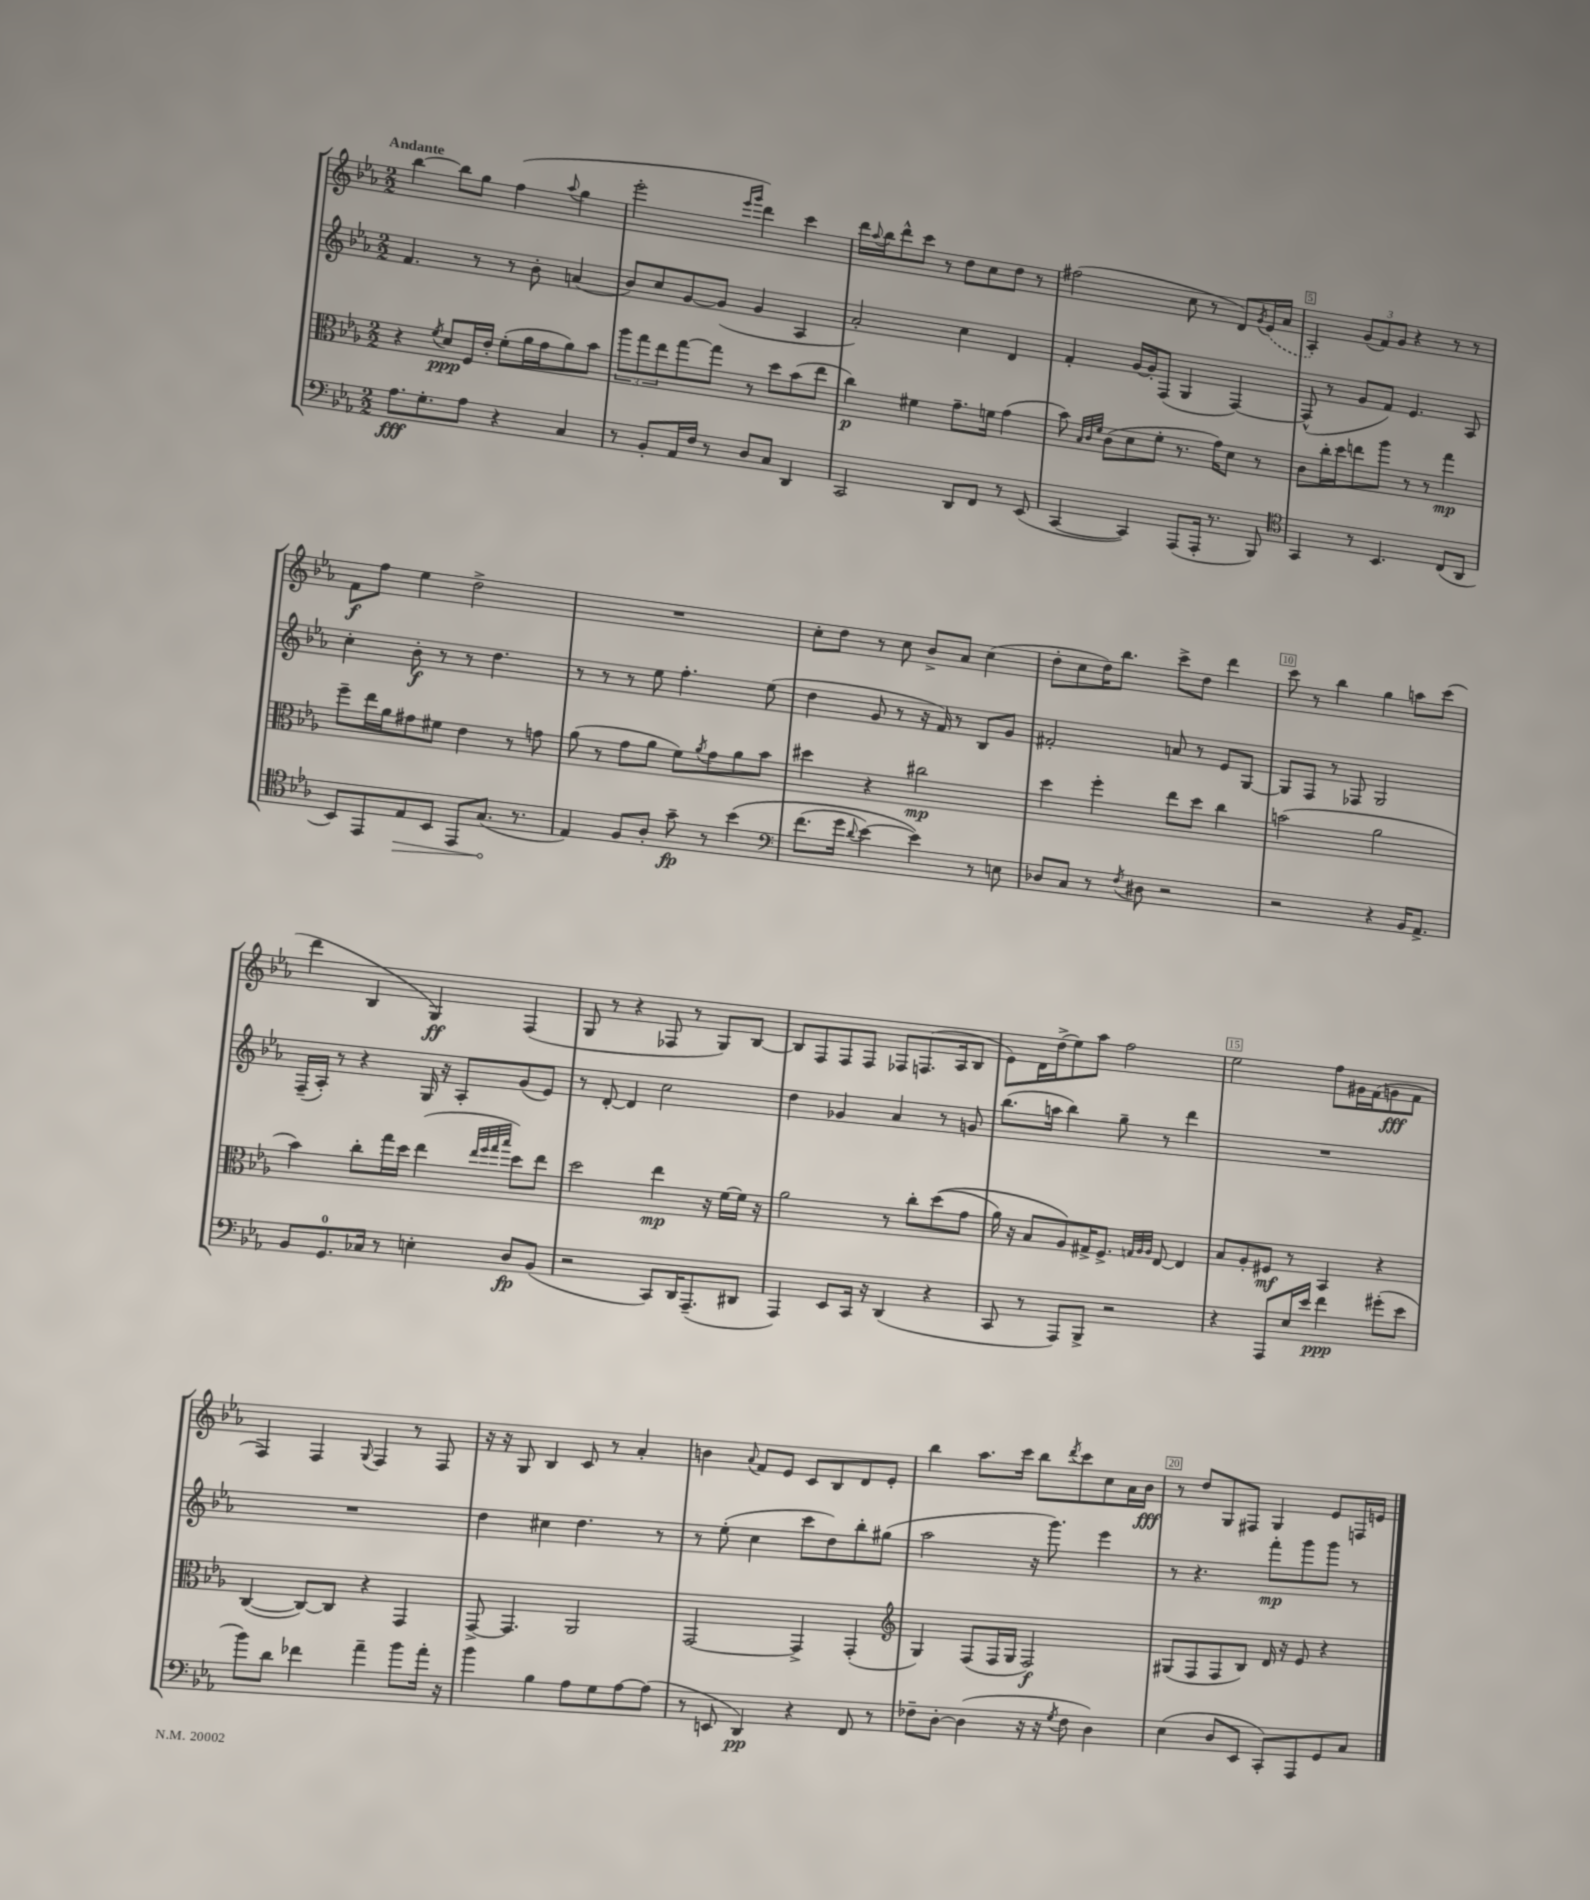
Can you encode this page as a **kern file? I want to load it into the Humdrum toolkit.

**kern	**dynam	**kern	**dynam	**kern	**dynam	**kern	**dynam
*part4	*part4	*part3	*part3	*part2	*part2	*part1	*part1
*staff4	*staff4	*staff3	*staff3	*staff2	*staff2	*staff1	*staff1
*clefF4	*	*clefC3	*	*clefG2	*	*clefG2	*
*k[b-e-a-]	*	*k[b-e-a-]	*	*k[b-e-a-]	*	*k[b-e-a-]	*
*M2/2	*	*M2/2	*	*M2/2	*	*M2/2	*
=1	=1	=1	=1	=1	=1	=1	=1
!	!	!	!	!	!	!LO:TX:a:B:t=Andante	!
8.A-\L	fff	4r	.	4.f/	.	[4bb-\	.
8.G'\	.	.	.	.	.	.	.
.	.	8qf/	.	.	.	.	.
.	.	8d/L	ppp	.	.	8bb-\L]	.
8A-\J	.	16F/L	.	8r	.	8gg\J	.
.	.	16e-'/JJ	.	.	.	.	.
4r	.	(8f'\L	.	8r	.	(4ff\	.
.	.	16a-\L	.	8b-'\	.	.	.
.	.	16g\J	.	.	.	.	.
.	.	.	.	.	.	8qqaa-/	.
4C/	.	8a-\)	.	(4an/	.	4gg\	.
.	.	8b-\J	.	.	.	.	.
=2	=2	=2	=2	=2	=2	=2	=2
8r	.	12aa-\L	.	8b-/L)	.	2eee-'\	.
.	.	12gg\	.	.	.	.	.
8BB-'/L	.	.	.	8cc/	.	.	.
.	.	12ee-\	.	.	.	.	.
16AA-/L	.	[8gg\	.	[8g/	.	.	.
16F/JJ	.	.	.	.	.	.	.
8r	.	8gg\J]	.	(8g/J]	.	.	.
.	.	.	.	.	.	16qqeee-/LL	.
.	.	.	.	.	.	16qqggg/JJ	.
8D/L	.	8r	.	4g/	.	4ddd\)	.
8C/J	.	8dd\L	.	.	.	.	.
4DD/	.	(8b-\	.	4A-/	.	4ccc\	.
.	.	8ee-\J	.	.	.	.	.
=3	=3	=3	=3	=3	=3	=3	=3
2CC/	.	4cc\)	p	2a-'/)	.	16ddd\LL	.
.	.	.	.	.	.	8qqaa-/	.
.	.	.	.	.	.	16bb-\J	.
.	.	.	.	.	.	8ddd^^\	.
.	.	4f#X\	.	.	.	8ccc\J	.
.	.	.	.	.	.	8r	.
8DD/L	.	8.g~\L	.	4cc\	.	8dd\L	.
8FF/J	.	.	.	.	.	8cc\	.
.	.	16fn\Jk	.	.	.	.	.
8r	.	(4g\	.	4d/	.	8dd\J	.
(8EE-/	.	.	.	.	.	8r	.
=4	=4	=4	=4	=4	=4	=4	=4
[4CC/	.	8b-\)	.	4f'/	.	(2ff#X\	.
.	.	32qqB-/LLL	.	.	.	.	.
.	.	32qqc/	.	.	.	.	.
.	.	32qqf/JJJ	.	.	.	.	.
.	.	(8c\L	.	.	.	.	.
4CC/])	.	8d\	.	[16g/LL	.	.	.
.	.	.	.	16g'/J]	.	.	.
.	.	8f'\J	.	(8F/J	.	.	.
(8AAA-/L	.	8.r	.	4G/	.	8cc\	.
16AAA-'/Jk	.	.	.	.	.	8r	.
8.r	.	16g\KL)	.	.	.	.	.
.	.	8d\J	.	[4F/)	.	8d/L)	.
.	.	.	.	.	.	8qg/	.
8BBB-/)	.	8r	.	.	.	(16e-/L	.
.	.	.	.	.	.	16a-/JJ	.
=5	=5	=5	=5	=5	=5	=5	=5
*clefC4	*	*	*	*	*	*	*
4GG/	.	8c\L	.	(8F^^/]	.	4A-'/)	.
.	.	16cc'\L	.	8r	.	.	.
.	.	16dd\J	.	.	.	.	.
8r	.	8een\	.	8g/L	.	(12g/L	.
.	.	.	.	.	.	12f/)	.
4.BB-/	.	8aa-\J	.	8f/J)	.	.	.
.	.	.	.	.	.	12g/J	.
.	.	8r	.	4.e-/	.	4r	.
.	.	8r	.	.	.	.	.
(8C/L	.	4gg\	mp	.	.	8r	.
8AA-/J	.	.	.	8A-/	.	8r	.
!!LO:LB:g=z
=6	=6	=6	=6	=6	=6	=6	=6
8BB-/L)	.	8ff~\L	.	4cc'\	.	8f\L	f
8EE-/	.	16ee-\L	.	.	.	8ff\J	.
.	.	16a-\J	.	.	.	.	.
!	!LO:HP:b	!	!	!	!	!	!
8E-/	>	8g#X\	.	8b-'\	f	4ee-\	.
8BB-/J	.	8f#X\J	.	8r	.	.	.
8EE-/L	.	4e-\	.	8r	.	2dd^\	.
(8.G/J	.	.	.	4.dd\	.	.	.
.	.	8r	.	.	.	.	.
8.r	]	.	.	.	.	.	.
.	.	8gn\	.	.	.	.	.
=7	=7	=7	=7	=7	=7	=7	=7
4E-/)	.	(8a-\	.	8r	.	1r	.
.	.	8r	.	8r	.	.	.
8F/L	.	8g\L	.	8r	.	.	.
8A-'/J	.	8a-\J	.	8ee-\	.	.	.
8g~\	fp	8f\L)	.	4.ff'\	.	.	.
.	.	8qa-/	.	.	.	.	.
8r	.	8g\	.	.	.	.	.
(4b-\	.	8a-\	.	.	.	.	.
.	.	8b-\J	.	(8ee-\	.	.	.
=8	=8	=8	=8	=8	=8	=8	=8
*clefF4	*	*	*	*	*	*	*
(8.f\L	.	4dd#X\	.	4dd\	.	8cc'\L	.
.	.	.	.	.	.	8dd\J	.
16g\Jk	.	.	.	.	.	.	.
8qqd/	.	.	.	.	.	.	.
[4e-\)	.	4r	.	8g/	.	8r	.
.	.	.	.	8r	.	8cc\	.
4e-\])	.	2cc#X\	mp	16r	.	8b-^/L	.
.	.	.	.	16f/)	.	.	.
.	.	.	.	8r	.	8a-/J	.
8r	.	.	.	8B-/L	.	(4cc\	.
8En\	.	.	.	8g/J	.	.	.
=9	=9	=9	=9	=9	=9	=9	=9
8D-X/L	.	4dd\	.	2f#X'/	.	8dd'\L	.
8C/J	.	.	.	.	.	8cc\	.
8r	.	4ff'\	.	.	.	16dd\K)	.
.	.	.	.	.	.	8.bb-\J	.
8qF/	.	.	.	.	.	.	.
8D#X\	.	.	.	.	.	.	.
2r	.	8ee-\L	.	8an/	.	8ccc^\L	.
.	.	8dd\J	.	8r	.	8dd\J	.
.	.	4cc\	.	8e-/L	.	4ddd\	.
.	.	.	.	[8G/J	.	.	.
=10	=10	=10	=10	=10	=10	=10	=10
2r	.	(2bn\	.	8G/L]	.	8ccc\	.
.	.	.	.	8F/J	.	8r	.
.	.	.	.	8r	.	4bb-\	.
.	.	.	.	8F-X/	.	.	.
4r	.	2a-\	.	2G/	.	4gg\	.
16BB-/KL	.	.	.	.	.	8aan\L	.
8.AA-^/J	.	.	.	.	.	.	.
.	.	.	.	.	.	(8ccc\J	.
!!LO:LB:g=z
=11	=11	=11	=11	=11	=11	=11	=11
8BB-/L	.	4b-\)	.	(16F~/LL	.	4ddd\	.
.	.	.	.	16A-'/JJ)	.	.	.
8.GG/	.	.	.	8r	.	.	.
.	.	8cc'\L	.	4r	.	4B-/	.
16C-X/Jk	.	.	.	.	.	.	.
8r	.	16gg\L	.	.	.	.	.
.	.	16dd\JJ	.	.	.	.	.
4En'\	.	(4ee-\	.	16G/	.	4G/)	ff
.	.	.	.	16r	.	.	.
.	.	.	.	8A-'/L	.	.	.
.	.	32qqee-/LLL	.	.	.	.	.
.	.	32qqff/	.	.	.	.	.
.	.	32qqgg/	.	.	.	.	.
.	.	32qqbb-/JJJ	.	.	.	.	.
8D/L	fp	8dd\L)	.	(8g/	.	(4F/	.
(8BB-/J	.	8ee-\J	.	8e-/J)	.	.	.
=12	=12	=12	=12	=12	=12	=12	=12
2r	.	2dd\	.	8r	.	8G/	.
.	.	.	.	[8d'/	.	8r	.
.	.	.	.	4d/]	.	4r	.
8CC/L)	.	4ee-\	mp	2cc\	.	8F-X/	.
16DD/K	.	.	.	.	.	8r	.
(8.AAA-~/	.	.	.	.	.	.	.
.	.	16r	.	.	.	8G/L)	.
.	.	[16f\LL	.	.	.	.	.
8DD#X/J	.	16f\JJ]	.	.	.	[8B-/J	.
.	.	16r	.	.	.	.	.
=13	=13	=13	=13	=13	=13	=13	=13
4AAA-/)	.	2a-\	.	4dd\	.	8B-/L]	.
.	.	.	.	.	.	8F/	.
8EE-/L	.	.	.	4g-X/	.	8F/	.
16CC/Jk	.	.	.	.	.	8F/J	.
16r	.	.	.	.	.	.	.
(4DD/	.	8r	.	4a-/	.	8F-X/L	.
.	.	8cc'\L	.	.	.	(8.Fn/	.
4r	.	((8dd\	.	8r	.	.	.
.	.	.	.	.	.	16A-/k	.
.	.	8g\J	.	8gn/	.	8B-/J	.
=14	=14	=14	=14	=14	=14	=14	=14
8CC/	.	16a-\)	.	(8.bb-\L	.	8e-\L)	.
.	.	16r	.	.	.	.	.
8r	.	8B-/L	.	.	.	16d\L	.
.	.	.	.	16aan\Jk	.	(16dd^\J	.
8AAA-/L)	.	8A-/)	.	4bb-\)	.	8ee-\)	.
8BBB-^/J	.	16G#X^/K	.	.	.	8aa-\J	.
.	.	8.F^/J	.	.	.	.	.
2r	.	.	.	8gg~\	.	2ff\	.
.	.	32qqGn/LLL	.	.	.	.	.
.	.	32qqA-/	.	.	.	.	.
.	.	32qqA-/JJJ	.	.	.	.	.
.	.	[8E-/	.	8r	.	.	.
.	.	4E-/]	.	4ddd\	.	.	.
=15	=15	=15	=15	=15	=15	=15	=15
4r	.	8B-/L	.	1r	.	2ee-\	.
.	.	8A-'/	.	.	.	.	.
8AAA-/L	.	8F#X/J	mf	.	.	.	.
16E-/L	.	8r	.	.	.	.	.
16e-/JJ	.	.	.	.	.	.	.
4f\	ppp	4BB-/	.	.	.	8ff\L	.
.	.	.	.	.	.	16g#X\L	.
.	.	.	.	.	.	(16f\J	.
(8g#X'\L	.	4r	.	.	.	8gn\	fff
8e-\J	.	.	.	.	.	8f\J	.
!!LO:LB:g=z
=16	=16	=16	=16	=16	=16	=16	=16
8b-\L)	.	([4C/	.	1r	.	4F/)	.
8d\J	.	.	.	.	.	.	.
4f-X\	.	8C/L_)	.	.	.	4F/	.
.	.	8C/J]	.	.	.	.	.
.	.	.	.	.	.	8qqG/	.
4a-~\	.	4r	.	.	.	4F/	.
8b-\L	.	4GG/	.	.	.	8r	.
16a-'\Jk	.	.	.	.	.	8F/	.
16r	.	.	.	.	.	.	.
=17	=17	=17	=17	=17	=17	=17	=17
4b-\	.	[8GG^/	.	4dd\	.	16r	.
.	.	.	.	.	.	16r	.
.	.	4.GG/]	.	.	.	8G/	.
4B-\	.	.	.	4cc#X\	.	4B-/	.
8A-\L	.	2AA-/	.	4.dd\	.	8c/	.
8G\	.	.	.	.	.	8r	.
[8A-\	.	.	.	.	.	4a-'/	.
(8A-\J]	.	.	.	8r	.	.	.
=18	=18	=18	=18	=18	=18	=18	=18
8r	.	[2GG/	.	8r	.	4bn\	.
8EEn/	.	.	.	(8ee-'\	.	.	.
.	.	.	.	.	.	8qqa-/	.
4DD/)	pp	.	.	4cc\	.	8f/L	.
.	.	.	.	.	.	8e-/J	.
4r	.	4GG^/]	.	8ccc\L	.	8c/L	.
.	.	.	.	8dd\)	.	8B-/	.
8FF/	.	(4GG'/	.	8bb-'\	.	8d/	.
8r	.	.	.	(8gg#X\J	.	8e-'/J	.
=19	=19	=19	=19	=19	=19	=19	=19
*	*	*clefG2	*	*	*	*	*
8F-X~\L	.	4G/)	.	2aa-\	.	4bb-\	.
[8D'\J	.	.	.	.	.	.	.
(4D\]	.	(8F/L	.	.	.	8.aa-\L	.
.	.	16F/L	.	.	.	.	.
.	.	16G/JJ	.	.	.	16ccc\Jk	.
16r	.	2F/)	f	16r	.	8bb-\L	.
16r	.	.	.	8.ggg\)	.	.	.
8qG/	.	.	.	.	.	8qddd/	.
8F-\	.	.	.	.	.	8ccc\	.
4D\)	.	.	.	4eee-\	.	8cc\	.
.	.	.	.	.	.	16a-\L	.
.	.	.	.	.	.	16b-\JJ	fff
=20	=20	=20	=20	=20	=20	=20	=20
(4E-\	.	(8G#X/L	.	8r	.	8r	.
.	.	8F/	.	4.r	.	8dd/L	.
8D/L	.	8F/	.	.	.	8G/	.
8EE-/J	.	8B-/J)	.	.	.	8F#X/J	.
8CC'/L)	.	16d/	.	8fff'\L	mp	4G/	.
.	.	16r	.	.	.	.	.
8AAA-/	.	8e-/	.	8ggg\	.	.	.
8GG/	.	4r	.	8ggg\J	.	8e-/L	.
8C/J	.	.	.	8r	.	16Fn/L	.
.	.	.	.	.	.	16en/JJ	.
==	==	==	==	==	==	==	==
*-	*-	*-	*-	*-	*-	*-	*-
